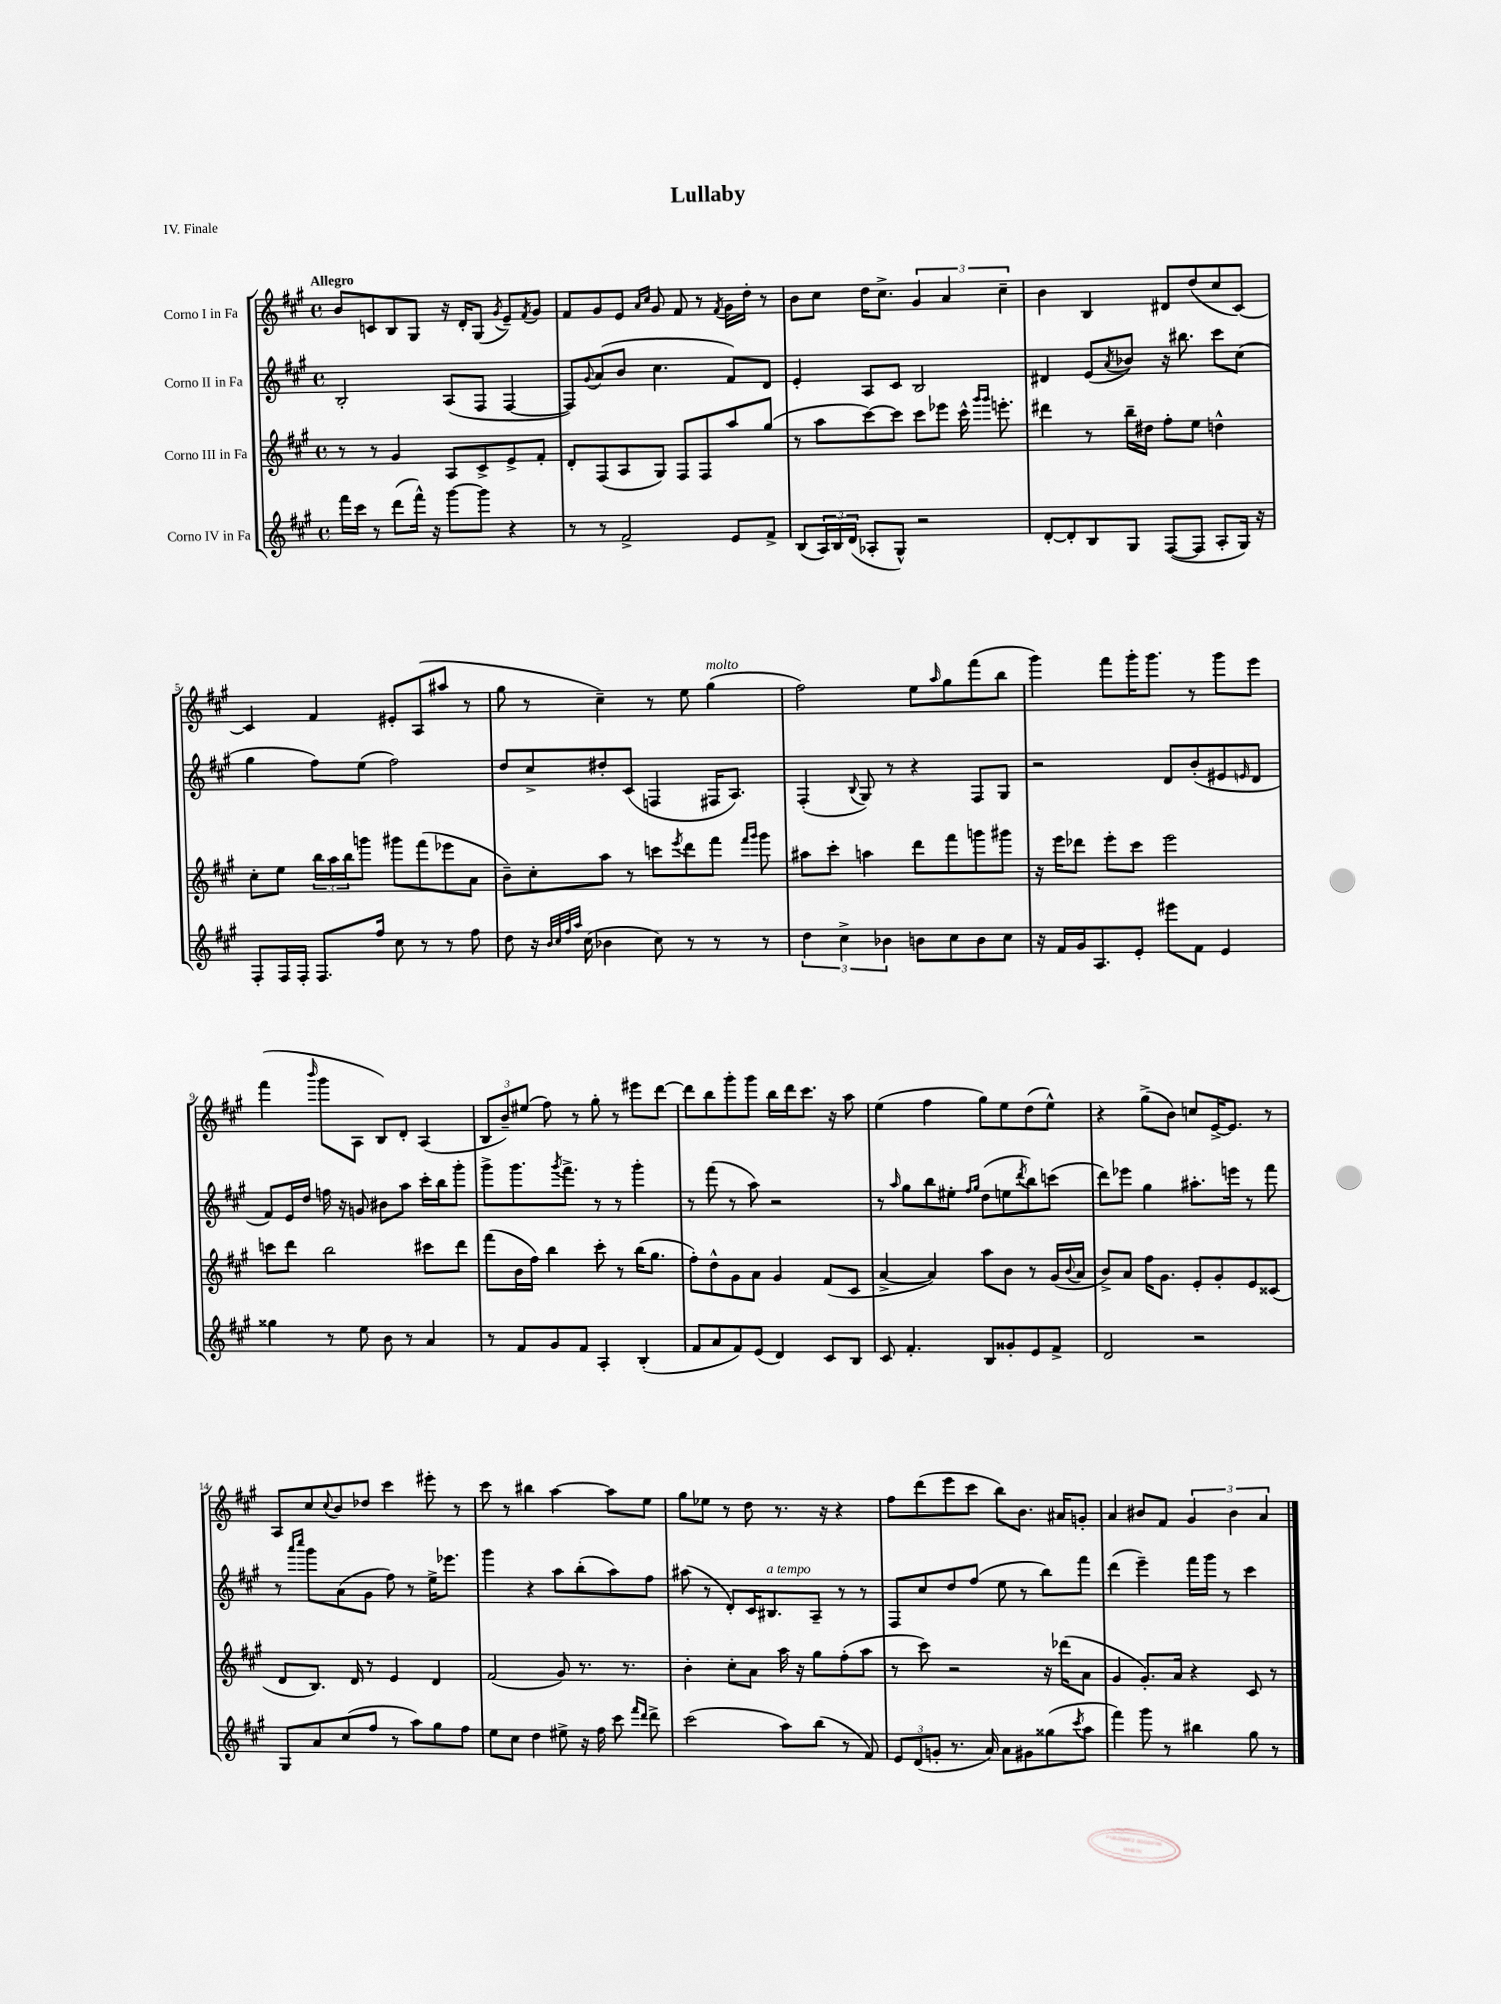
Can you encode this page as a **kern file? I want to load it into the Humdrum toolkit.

**kern	**kern	**kern	**kern
*staff4	*staff3	*staff2	*staff1
*clefG2	*clefG2	*clefG2	*clefG2
*k[f#c#g#]	*k[f#c#g#]	*k[f#c#g#]	*k[f#c#g#]
*M4/4	*M4/4	*M4/4	*M4/4
*met(c)	*met(c)	*met(c)	*met(c)
16fff#	8r	2B'	8b
16ccc#	.	.	.
8r	8r	.	8c
(8ddd	4g#	.	8B
16fff#^^)	.	.	8G#
16r	.	.	.
[8ggg#	8A	(8A	16r
.	.	.	16d'
8ggg#]	8c#^	8F#	(8G#
.	.	.	8qg#
4r	8e^	[4F#	8e~)
.	.	.	8qf#
.	8f#'	.	8g#
=	=	=	=
8r	8d'	8F#])	8f#
.	.	8qqg#	.
8r	(8F#	(8a	8g#
2f#^	8A	8b	8e
.	.	.	16qqa
.	.	.	16qqcc#
.	8G#)	4.cc#	8g#
.	8F#	.	8f#
.	8F#	.	8r
.	.	.	8qf#
8e	8aa	8f#)	16g#
.	.	.	16dd'
8f#^	(8gg#	8d	8r
=	=	=	=
(8B	8r	4e'	8b
24A)	8aa	.	8cc#
24B	.	.	.
(24d	.	.	.
8A-'	[8ccc#)	8A	16dd
.	.	.	8.cc#^
8G#^^)	8ccc#]	8c#	.
2r	8ccc#	2B	6g#
.	8eee-	.	.
.	.	.	6a
.	16ccc#^^	.	.
.	16qqggg#	.	.
.	16qqggg#	.	.
.	8.eee'	.	.
.	.	.	6cc#~
=	=	=	=
[8d'	4ddd#	4d#	4b
8d']	.	.	.
8B	8r	(8e	4B
.	.	8qa	.
8G#	16bb~	8b-)	.
.	16dd#	.	.
([8F#	8ff#'	16r	8d#
.	.	8.bb#	.
8F#]	8ee	.	(8dd
8A'	4dd^^	8ccc#	8cc#
16G#)	.	(8cc#	[8c#)
16r	.	.	.
=	=	=	=
8F#'	8cc#'	4gg#	4c#]
16F#	8ee	.	.
16F#'	.	.	.
8.F#	24bb	8ff#)	4f#
.	24aa	.	.
.	24bb	.	.
.	8ggg	(8ee	.
16ff#	.	.	.
8cc#	8ggg#	2ff#)	8e#'
8r	(8fff#	.	(8A
8r	8eee-	.	8aa#
8ff#	8a	.	8r
=	=	=	=
8dd	8b~)	8dd	8gg#
16r	8cc#'	8cc#^	8r
32qqb	.	.	.
32qqcc#	.	.	.
32qqff#	.	.	.
32qqaa	.	.	.
(16cc#	.	.	.
4b-	8aa	8dd#'	4cc#~)
.	8r	(8c#	.
8cc#)	8ccc	4F	8r
.	8qeee	.	.
8r	8ddd	.	8ee
8r	8fff#	16F#	(4gg#
.	.	8.A)	.
.	16qqfff#	.	.
.	16qqggg#	.	.
8r	8ggg#	.	.
=	=	=	=
6dd	8aa#	(4F#'	2ff#)
.	8ccc#'	.	.
6cc#^	.	.	.
.	.	8qqB	.
.	4aa	8G#)	.
6b-	.	.	.
.	.	8r	.
8b	8ddd	4r	8ee
.	.	.	16qqaa
8cc#	8fff#	.	8gg#
8b	8ggg	8F#	(8fff#
8cc#	8ggg#	8G#	8bb
=	=	=	=
16r	16r	2r	4ggg#)
16f#	16eee	.	.
16g#	8ddd-	.	.
8.A	.	.	.
.	8eee'	.	8fff#
8e'	8ccc#	.	16ggg#'
.	.	.	8.ggg#
8eee#	2eee	8d	.
8f#	.	(8b'	8r
4e	.	8e#	8ggg#
.	.	16qqe	.
.	.	8d	8eee
=	=	=	=
4gg##	8ccc	8f#)	(4fff#
.	8ddd	16e	.
.	.	16dd	.
.	.	.	16qqbbb
8r	2bb	16ff	8ggg#
.	.	16r	.
8ee	.	8g	8A
8b	.	8b#	8B)
8r	.	8aa	8d'
4a	8ccc#	16ccc#'	(4A
.	.	16bb	.
.	8ddd	8ggg#'	.
=	=	=	=
8r	(8fff#	8ggg#^	12B
.	.	.	12b~)
8f#	16b	8.ggg#	.
.	.	.	(12ee#
.	16ff#)	.	.
8g#	4bb	.	8ff#)
.	.	8qggg#	.
.	.	8.fff#^	.
8f#	.	.	8r
4A'	8ccc#'	8r	8gg#'
.	8r	8r	8r
(4B'	(16bb	4ggg#'	8eee#
.	8.gg#	.	.
.	.	.	[8ddd
=	=	=	=
8f#	8ff#')	8r	8ddd]
8a	8dd^^	(8fff#	8bb
8f#)	8g#	8r	8ggg#'
(8e	8a	8aa)	8ggg#
4d)	4g#	2r	16bb
.	.	.	16ddd
.	.	.	8.ccc#
8c#	(8f#	.	.
.	.	.	16r
8B	8c#	.	8aa
=	=	=	=
8c#	[4a^	8r	(4ee
.	.	16qqaa	.
4.f#'	.	8gg#	.
.	4a])	8bb	4ff#
.	.	8ee#'	.
.	.	16qqff#	.
.	.	16qqgg#	.
8B	8aa	(8dd	8gg#)
8g##'	8b	8ee	8ee
.	.	8qddd	.
8e	8r	8bb)	(8dd
8f#^	(16g#	(8ccc	8ee^^)
.	8qqb	.	.
.	16a	.	.
=	=	=	=
2d	8b^)	8ddd)	4r
.	8a	8eee-	.
.	16ff#	4gg#	(8gg#^
.	8.g#	.	.
.	.	.	8b)
2r	8e'	8.aa#'	8cc
.	8g#'	.	[16e^
.	.	16eee	8.e]
.	8e	8r	.
.	(8c##	8fff#	8r
=	=	=	=
8G#	8d	8r	8A
.	.	16qqaaa	.
.	.	16qqcccc#	.
8a	8.B)	8ggg#	8cc#
.	.	.	8qqcc#
(8cc#	.	(8a	8b
.	16d	.	.
8ff#	8r	8g#	8dd-
8r	4e	8ff#)	4ccc#
8aa)	.	8r	.
8gg#	4d	16ee^	8eee#'
.	.	8.eee-	.
8ff#	.	.	8r
=	=	=	=
8ee	(2f#	4ggg#	8ccc#
8cc#	.	.	8r
4dd	.	4r	4bb#
8ee#^	8g#)	8aa	[4aa
16r	8.r	(8bb'	.
16ff#	.	.	.
8ccc#	.	8aa)	8aa]
.	8.r	.	.
16qqfff#	.	.	.
16qqddd	.	.	.
8ddd^	.	8ff#	8ee
=	=	=	=
(2ccc#	4b'	(8aa#	8gg#
.	.	8r	8ee-
.	8cc#'	8d')	8r
.	8a	16c#	8dd
.	.	8.B#	.
8aa)	16aa	.	8.r
.	16r	.	.
(8bb	8gg#	8A~	.
.	.	.	16r
8r	(8ff#'	8r	4r
8f#)	8aa	8r	.
=	=	=	=
12e	8r	8F#	8ff#
(12d	.	.	.
.	8ccc#)	8cc#	(8ddd
12g'	.	.	.
8.r	2r	8dd	8eee
.	.	(8ff#	8ccc#
16a)	.	.	.
8a	.	8ee	8bb)
8g#	.	8r	8.b
(8gg##	16r	8bb)	.
.	(16ddd-	.	16a#
8qccc#	.	.	.
8aa	8a	8fff#	8g'
=	=	=	=
4fff#)	4g#	(4ddd	4a
8ggg#	8.g#')	4eee~)	8b#
8r	.	.	8f#
.	16a	.	.
4bb#	4r	16fff#	6g#
.	.	16ggg#	.
.	.	8r	.
.	.	.	6b#
8gg#	8c#	4ccc#	.
.	.	.	6a
8r	8r	.	.
==	==	==	==
*-	*-	*-	*-
